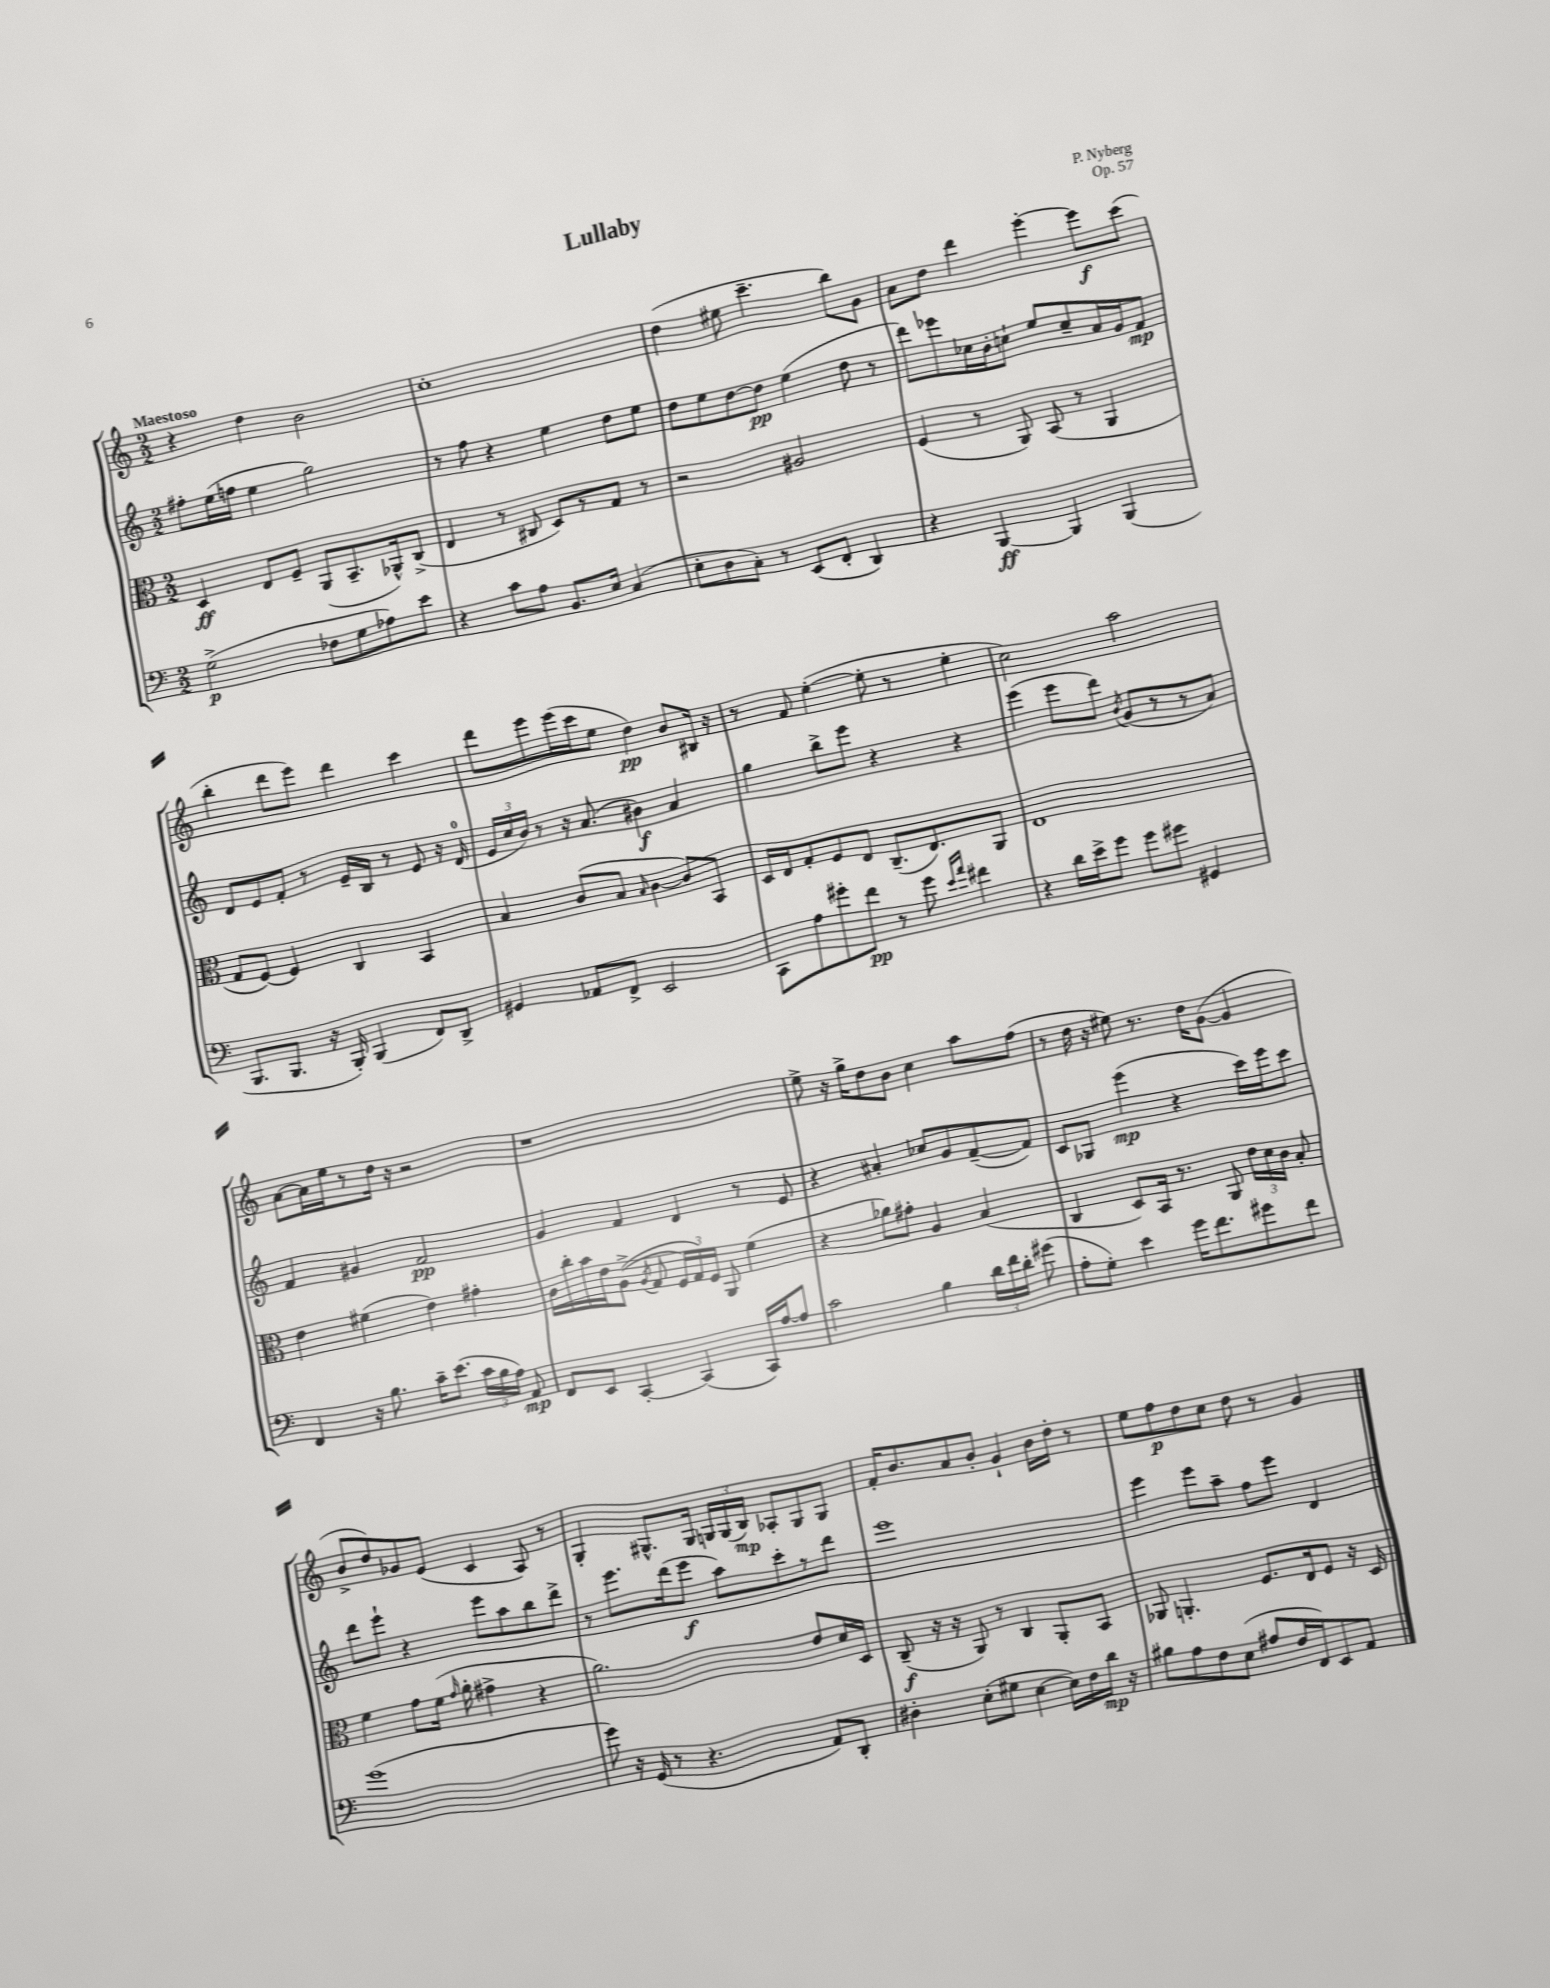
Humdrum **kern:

**kern	**kern	**kern	**kern
*staff4	*staff3	*staff2	*staff1
*clefF4	*clefC3	*clefG2	*clefG2
*k[]	*k[]	*k[]	*k[]
*M2/2	*M2/2	*M2/2	*M2/2
(2G^\	4D/	8ff#'\L	4r
.	.	(16ee\L	.
.	.	16ff\JJ	.
.	8E/L	4ee\	4dd\
.	8F~/J	.	.
8F-\L	(8AA/L	2gg\)	2b\
8G\	8.BB~/	.	.
8A-\)	.	.	.
.	16AA-^^/k)	.	.
8e\J	(8C^/J	.	.
=	=	=	=
4r	4E/	8r	1cc'
.	.	8ff\	.
8c\L	8r	4r	.
8A\J	8C#/	.	.
8.BB/L	8D/L)	4ee\	.
.	8r	.	.
16E/Jk	.	.	.
(4C/	8G/J	8dd\L	.
.	8r	8ee\J	.
=	=	=	=
8E'\L	2r	8dd\L	(4dd\
8D\	.	8ee\	.
8C'\J)	.	[8dd\	8ee#\
8r	.	8dd\]J	4.ccc~\
(8EE/L	2A#/	(4ee\	.
8FF'/J	.	.	.
4DD/)	.	8dd\	8bb\L)
.	.	8r	8g\J
=	=	=	=
4r	(4F/	8ddd\L)	8a\L
.	.	8eee-\	8dd\J
[4BBB/	8r	16cc-\L	4ddd\
.	.	16b'\J	.
.	8AA/)	8cc`\J	.
4BBB/]	(8BB/	8ee/L	[4eee'\
.	8r	8cc~/	.
(4BBB/	4AA/	16a/L	8eee\]L
.	.	16g/J	.
.	.	8f/J	(8ccc\J
=	=	=	=
8.BBB/L	8G/L	8d/L	4bb'\
.	[8F/J)	8e/	.
8.BBB/J	.	.	.
.	4F/]	8f'/J	8ddd\L
16r	.	8r	8eee\J)
16BBB'/)	.	.	.
(4BBB/	4C/	16e~/LL	4ddd\
.	.	16B/JJ	.
.	.	8r	.
8FF/L)	4BB/	8e/	4ccc\
8DD^/J	.	16r	.
.	.	(16d/	.
=	=	=	=
4GG#/	4B/	24e/LL	8ddd\L
.	.	24cc/	.
.	.	24b/JJ)	.
.	.	8r	8eee\
8AA-/L	(8c/L	16r	(16eee\L
.	.	(8.a/	16ccc\J
8FF^/J	8B/J	.	8ee\J
.	16qqB/	.	.
2EE/	[4c\	4b#\)	4dd\)
.	8c/]L)	4a/	8b/L
.	8BB/J	.	16B#/Jk
.	.	.	16r
=	=	=	=
8CC\L	16D/LL	4gg\	8r
.	16E/J	.	.
8A\	8G'/	.	8f/
8g#'\	8F/	8bb^\L	([4ee'\
8f\J	8E/J	8eee\J	.
8r	(8.C~/L	4r	8ee'\]
8g#\	.	.	8r
.	8.E/)	.	.
16qqe/LL	.	.	.
16qqa/JJ	.	.	.
4f#\	.	4r	4ee'\
.	8AA/J	.	.
=	=	=	=
4r	1E	(4eee\	2cc\)
16d\LL	.	8eee\L	.
16e^\J	.	.	.
8g\J	.	8ddd\J)	.
.	.	8qb/	.
8g\L	.	(8g/L	2aa\
8g#\J	.	8r	.
4GG#/	.	8r	.
.	.	8a/J)	.
=	=	=	=
4FF/	4e\	4f/	[8a\L
.	.	.	16a\]L
.	.	.	16ee\J
16r	(4f#\	4g#/	8r
8.B\	.	.	.
.	.	.	16dd\Jk
.	.	.	16r
16c~\LK	4e\)	2f/	2r
(8.e\J	.	.	.
24c\LL	4g#'\	.	.
24B\	.	.	.
24A\JJ)	.	.	.
8AA/	.	.	.
=	=	=	=
8FF/L	16c\LL	4g/	1r
.	16cc'\	.	.
8EE/J	16b\	.	.
.	16e\J	.	.
[4CC'/	&((8A^\J	4f/	.
.	8qA/	.	.
.	8G/	.	.
(4CC/]	24F/LL)	4d/	.
.	24G/&)	.	.
.	24F/JJ	.	.
.	8AA/	.	.
16CC/LL)	(4f\	8r	.
[16A/J	.	.	.
8A/]J	.	8e/	.
=	=	=	=
2c\	4r	4r	8ee^\
.	.	.	16r
.	.	.	16gg^\LK
.	8a-\L)	4a#'/	8dd\
.	8g#'\J	.	8b\J
4B\	4A/	8cc-/L	4cc\
.	.	8g/	.
24d\LL	(4B/	([8f~/	8aa\L
24f\	.	.	.
24d'\JJ	.	.	.
(8g#\	.	8f/]J)	(8ff\J
=	=	=	=
8A'\L	4C/	8c/L	8r
8G'\J)	.	8G-/J	16dd\
.	.	.	16r
4e\	8D/L)	(4eee\	8ee#\)
.	16BB/Jk	.	8.r
.	8.r	.	.
16g\LK	.	4r	.
8.f\	.	.	16dd\LK
.	8AA/	.	([8g\J
8g#\	24e\LL	16ccc\LL)	4g/]
.	24d\	.	.
.	.	16eee\J	.
.	24c\JJ	.	.
8f\J	8B'/	8ccc\J	.
=	=	=	=
(1g	4f\	8ddd\L	8b^/L
.	.	8eee`\J	8dd/)
.	8g\L	4r	8g-/
.	(16f\Jk	.	(8e/J
.	16qqg/	.	.
.	16a'\	.	.
.	4g#^\	8eee\L	4c/
.	.	8aa\	.
.	4r	8bb\	8A/)
.	.	8ddd^\J	8r
=	=	=	=
8g\)	2.a\)	8r	4G'/
16r	.	8.eee\L	.
(16GG/	.	.	.
8r	.	.	8.G#^^/L
.	.	(16ddd\k	.
4.r	.	8eee\J	.
.	.	.	16G#/Jk
.	.	8aa\L)	24G/LL
.	.	.	(24G/
.	.	.	24B/JJ)
.	.	8ccc'\	8A-'/L
8AA/L)	8e/L	8r	8G/
8DD'/J	16d/L	8ddd\J	8G/J
.	16D/JJ	.	.
=	=	=	=
4D#'\	(8C~/	1eee	16f'/LK
.	.	.	8.b/
.	16r	.	.
.	16r	.	.
(8E'\L	8AA/)	.	8a/
8G#\J	8r	.	8b'/J
[4E\	4C/	.	4g`/
16E\]LL)	8AA'/L	.	16b\LL
16F\	.	.	16dd'\JJ
16d\JJ	8BB/J	.	8r
16r	.	.	.
=	=	=	=
8B#\L	8AA-/	4eee\	8ee\L
8A\	4.AA'/	.	8ff\
8F\	.	8eee\L	8dd\
(8E\J	.	8aa~\J	8cc\J
8A#/L	8.F/L	8ff\L	8dd\
16F/L	.	8eee\J	8r
16FF/J)	16E/k	.	.
8EE/	8F/J	4d/	4g/
8AA/J	16r	.	.
.	16D/	.	.
==	==	==	==
*-	*-	*-	*-
